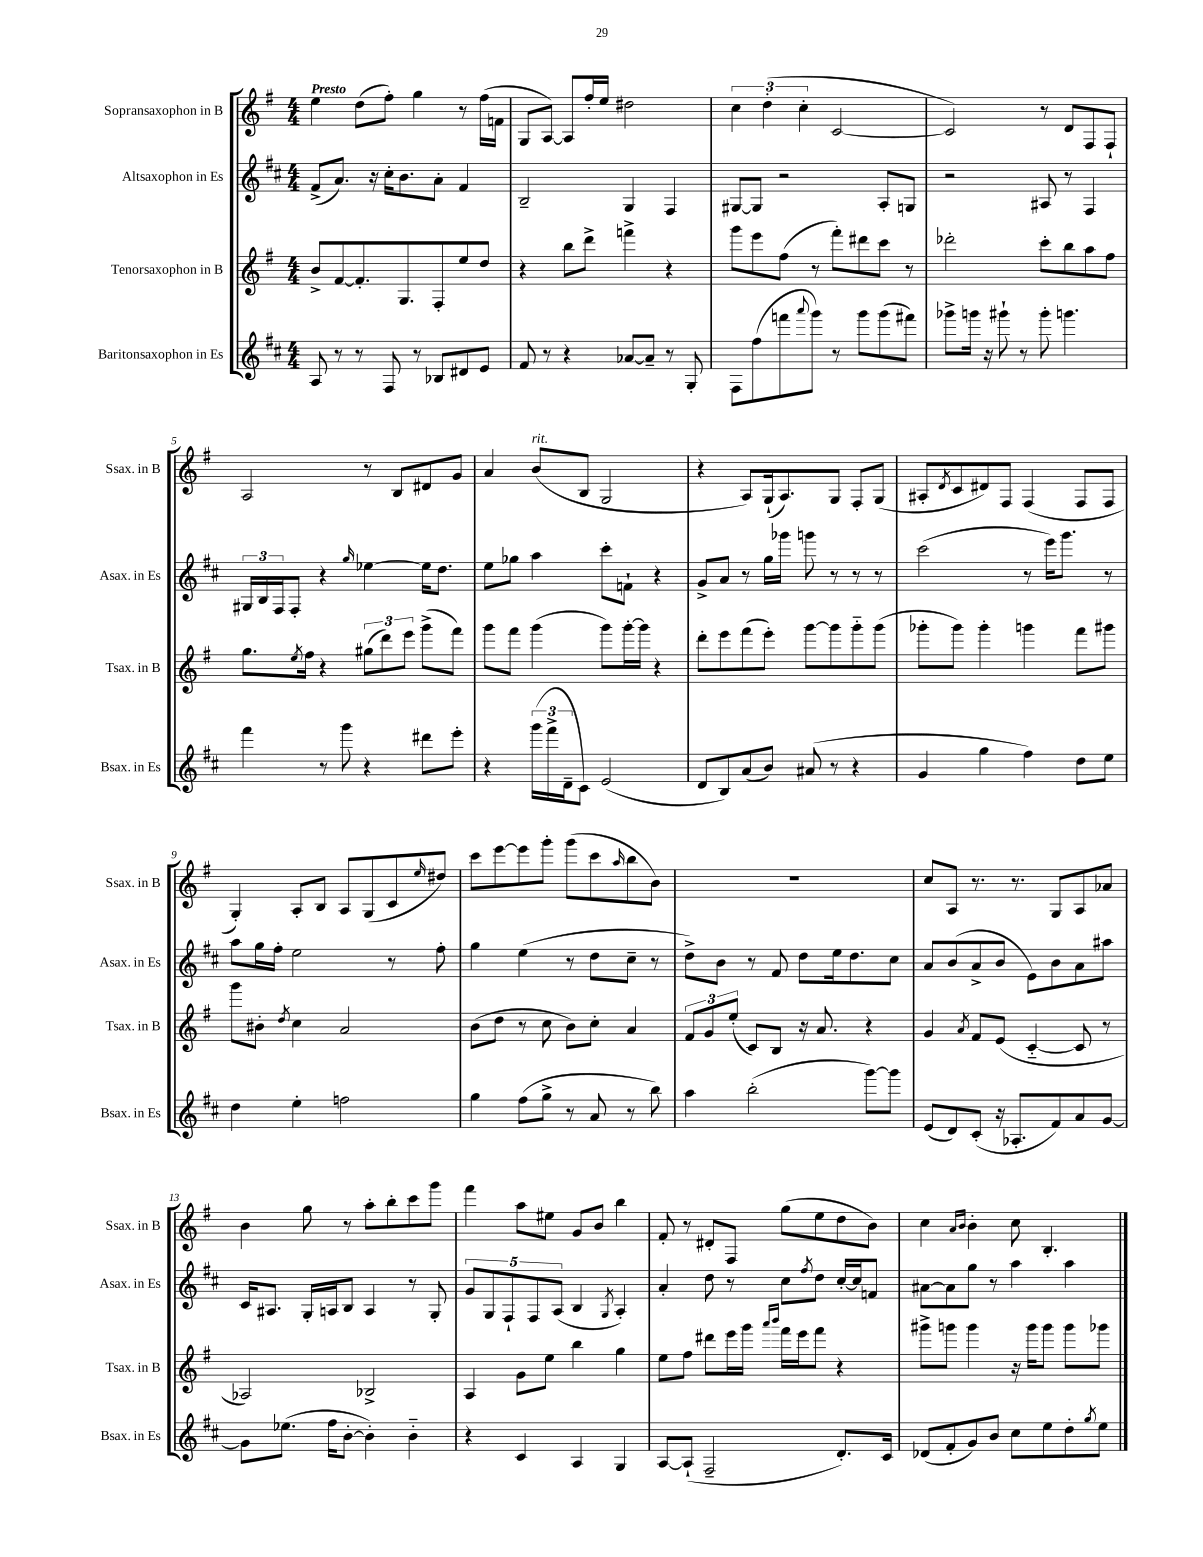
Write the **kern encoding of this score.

**kern	**kern	**kern	**kern
*staff4	*staff3	*staff2	*staff1
*clefG2	*clefG2	*clefG2	*clefG2
*k[f#c#]	*k[f#]	*k[f#c#]	*k[f#]
*M4/4	*M4/4	*M4/4	*M4/4
8A	8b^	(8f#^	4ee
8r	[8f#	8.a)	.
8r	8.f#']	.	(8dd
.	.	16r	.
8F#	.	16cc#'	8ff#')
.	8.G	8.b	.
8r	.	.	4gg
8B-	8F#'	8a'	.
8d#	8ee	4f#	8r
8e	8dd	.	(16ff#
.	.	.	16f
=	=	=	=
8f#	4r	2B~	8G
8r	.	.	[8A)
4r	8bb	.	8A]
.	8ddd^	.	16ff#'
.	.	.	16ee
[8a-	4fff^	4G	2dd#
8a-~]	.	.	.
8r	4r	4F#	.
8G'	.	.	.
=	=	=	=
8F#	8ggg	[8G#	6cc
(8ff#	8eee	8G#]	.
.	.	.	(6dd'
8fff	(8ff#	2r	.
.	.	.	6cc'
8qqaaa	.	.	.
8ggg)	8r	.	.
8r	8fff#')	.	[2c
8ggg	8ddd#	.	.
(8ggg	8ccc	8A'	.
8fff#)	8r	8G	.
=	=	=	=
8ggg-^	2ddd-'	2r	2c])
16ggg	.	.	.
16r	.	.	.
8ggg#`	.	.	.
8r	.	.	.
8ggg#'	8ccc'	8A#	8r
4.ggg	8bb	8r	8d
.	8aa	4F#	8F#
.	8ff#	.	8F#`
=	=	=	=
4fff#	8.gg	24G#	2A
.	.	24B	.
.	.	24F#	.
.	.	8F#'	.
.	8qee	.	.
.	16ff#	.	.
8r	4r	4r	.
8ggg	.	.	.
.	.	16qqgg	.
4r	(12gg#	[4ee-	8r
.	12ddd)	.	.
.	.	.	8B
.	12eee	.	.
8ddd#	(8ggg^	16ee-]	8d#
.	.	8.dd	.
8eee'	8fff#)	.	8g
=	=	=	=
4r	8ggg	8ee	4a
.	8fff#	8gg-	.
(24ggg	(4ggg	4aa	(8b
24fff#^	.	.	.
24d~	.	.	.
8c#)	.	.	8B
(2e	8ggg)	8ccc#'	2G
.	[16ggg'	8f`	.
.	16ggg]	.	.
.	4r	4r	.
=	=	=	=
8d	8ddd'	8g^	4r
8B)	8eee	8a	.
(8a	(8fff#	8r	8A)
8b)	8eee')	16gg	(16G`
.	.	16ggg-	8.A)
(8a#	[8ggg	8ggg	.
8r	8ggg]	8r	8G
4r	8ggg'~	8r	8F#'
.	(8ggg	8r	(8G
=	=	=	=
4g	8ggg-'	(2ccc#	8A#'
.	.	.	8qd
.	8ggg-)	.	8c
4gg	4ggg-'	.	8d#)
.	.	.	8F#
4ff#)	4ggg	8r	(4F#
.	.	16eee)	.
.	.	8.ggg	.
8dd	8fff#	.	8F#
8ee	8ggg#	8r	8F#
=	=	=	=
4dd	8ggg	8aa	4G')
.	8b#'	16gg	.
.	.	16ff#'	.
.	8qdd	.	.
4ee'	4cc	2ee	8A'
.	.	.	8B
2ff	2a	.	8A
.	.	.	(8G
.	.	8r	8c
.	.	.	16qqee
.	.	8ff#'	8dd#)
=	=	=	=
4gg	(8b	4gg	8ccc
.	8dd	.	[8eee
(8ff#	8r	(4ee	8eee]
8gg^	8cc	.	8ggg'
8r	8b)	8r	(8ggg
8a	8cc'	8dd	8ccc
.	.	.	16qqaa
8r	4a	8cc#~	8bb
8bb)	.	8r	8b)
=	=	=	=
4aa	12f#	8dd^)	1r
.	12g	.	.
.	.	8b	.
.	(12ee'	.	.
(2bb'	8c)	8r	.
.	8B	8f#	.
.	16r	8dd	.
.	8.a	.	.
.	.	16ee	.
.	.	8.dd	.
[8ggg)	4r	.	.
8ggg]	.	8cc#	.
=	=	=	=
(8e	4g	8a	8cc
8d)	.	(8b	8A
.	8qa	.	.
(8c#'	8f#	8a^	8.r
16r	(8e	8b	.
8.A-'	.	.	8.r
.	[4c'~	8e)	.
8f#)	.	8b	8G
8a	8c]	8a	8A
[8g	8r	8aa#	8a-
=	=	=	=
8g]	2A-)	16c#	4b
.	.	8.A#	.
(8.ee-	.	.	.
.	.	16G'	8gg
16ff#	.	16A	.
[8b'	.	8B	8r
4b'])	2B-^	4A	8aa'
.	.	.	8bb'
4b'~	.	8r	8ccc
.	.	8G'	8ggg
=	=	=	=
4r	4A	10g	4fff#
.	.	10G	.
.	.	10F#`	.
4c#	8g	.	8aa
.	.	10F#	.
.	8ee	.	8ee#
.	.	(10A	.
4A	4bb	4B	8g
.	.	.	8b
.	.	8qG	.
4G	4gg	4A')	4bb
=	=	=	=
[8A	8ee	4a'	8f#'
(8A`]	8ff#	.	8r
2F#~	8ddd#	8dd	8d#'
.	16eee	8r	8F#
.	16ggg	.	.
.	16qqaaa	.	.
.	16qqbbb	.	.
.	16fff#	8cc#	(8gg
.	16eee	.	.
.	.	8qff#	.
.	8fff#	8dd	8ee
8.d')	4r	[16cc#'	8dd
.	.	16cc#]	.
.	.	8f	8b)
16c#	.	.	.
=	=	=	=
(8d-	8ggg#^	[8a#	4cc
8f#'	8ggg	8a#]	.
.	.	.	16qqa
.	.	.	16qqb
8g)	4ggg	8gg	4b'
8b	.	8r	.
8cc#	16r	4aa	8cc
.	16ggg	.	.
8ee	8ggg	.	4.B'
8dd'	8ggg	4aa	.
8qgg	.	.	.
8ee	8ggg-	.	.
==	==	==	==
*-	*-	*-	*-
